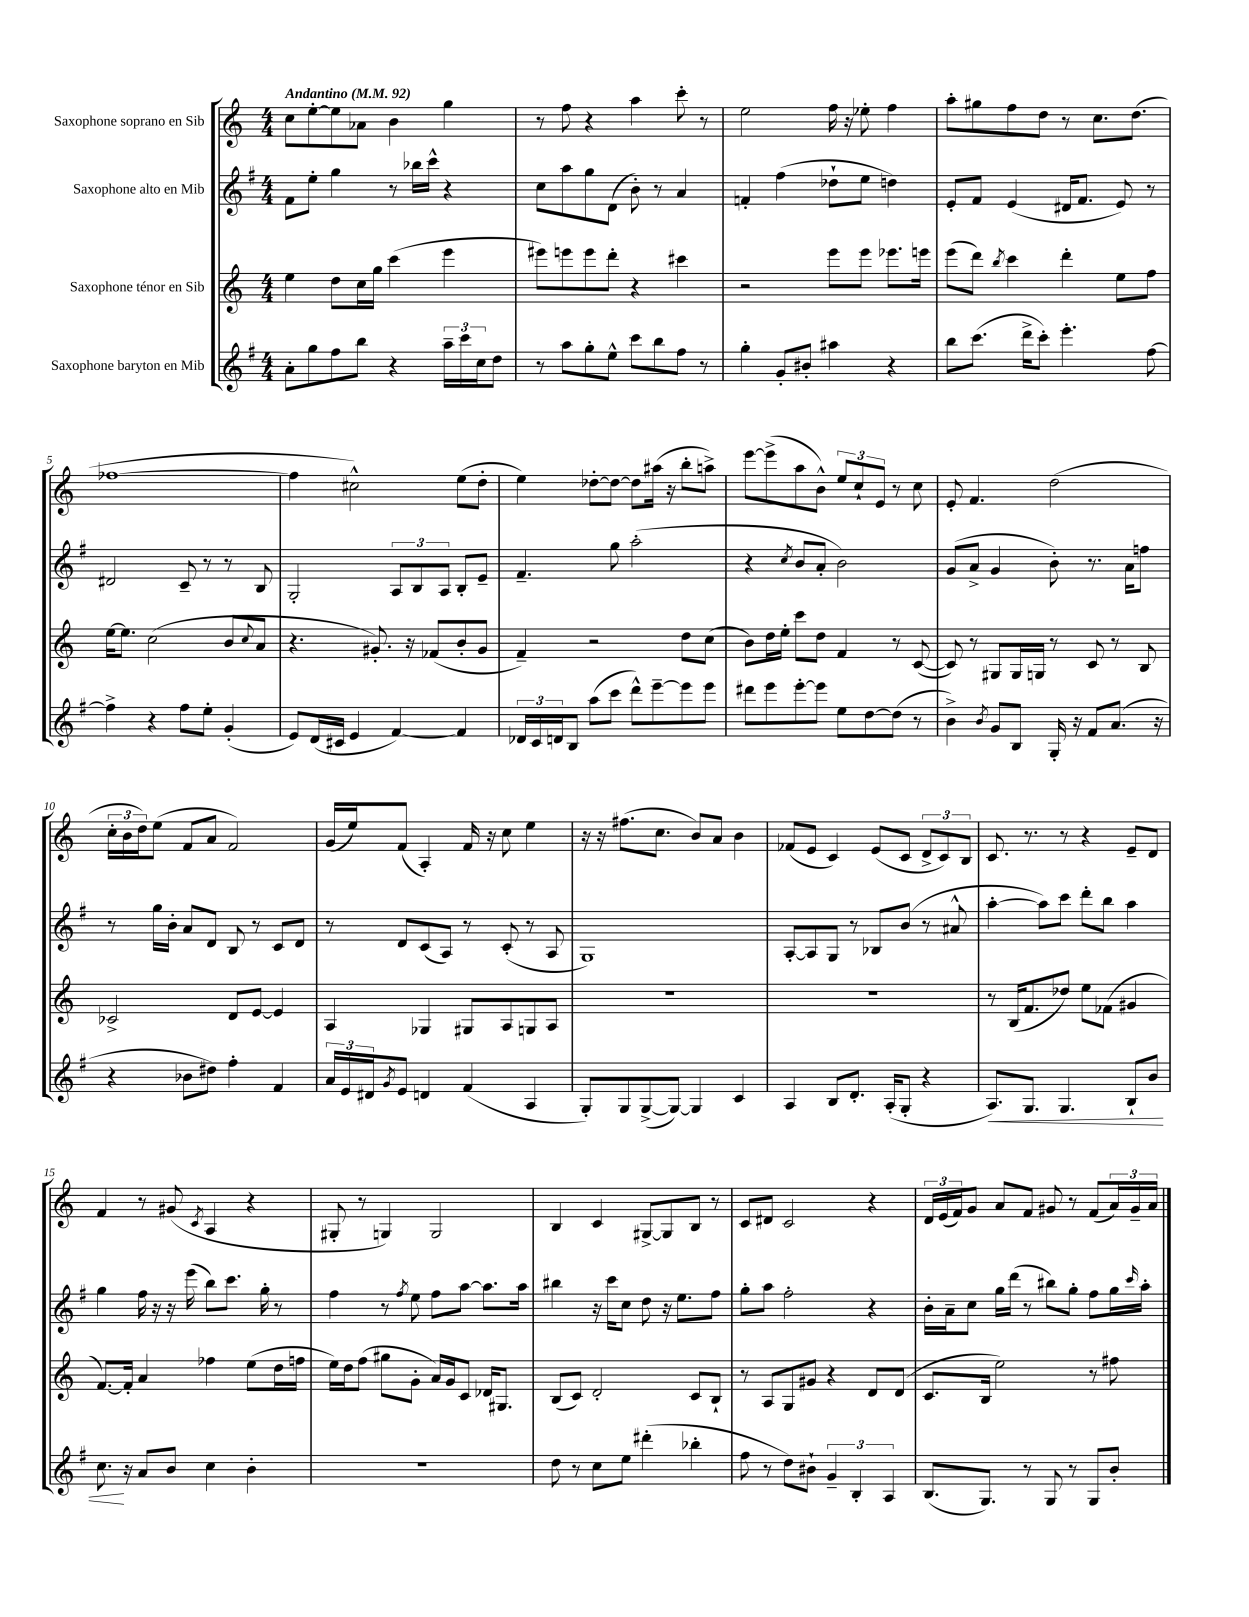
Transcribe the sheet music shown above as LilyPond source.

<<
\new StaffGroup <<
\new Staff = "s0" \with { instrumentName = "Saxophone soprano en Sib" } {
    \clef treble \key c \major \numericTimeSignature \time 4/4 \tempo "Andantino" 4 = 92
    c''8 e''8~-. e''8 aes'8 b'4 g''4 |
    r8 f''8 r4 a''4 c'''8-. r8 |
    e''2 f''16 r16 ees''8-. f''4 |
    a''8-. gis''8 f''8 d''8 r8 c''8. d''8.( |
    fes''1~ |
    fes''4 cis''2-^) e''8( d''8-. |
    e''4) des''8~-. des''8~ des''8 ais''16( r16 b''8-. a''8->) |
    e'''8~ e'''8->( a''8 b'8-^) \tuplet 3/2 { e''8 c''8-! e'8 } r8 c''8 |
    e'8-. f'4. d''2( |
    \tuplet 3/2 { c''16-. b'16 d''16) } e''8( f'8 a'8 f'2) |
    g'16( e''16) f'8( a4-.) f'16 r16 c''8 e''4 |
    r16 r16 fis''8.( c''8. b'8) a'8 b'4 |
    fes'8( e'8 c'4) e'8( c'8 \tuplet 3/2 { d'8-> c'8) b8 } |
    c'8. r8. r8 r4 e'8-- d'8 |
    f'4 r8 gis'8( \acciaccatura { c'8 } a4 r4 |
    gis8-. r8 g4) g2 |
    b4 c'4 gis8~-> gis8 b8 r8 |
    c'8 dis'8 c'2 r4 |
    \tuplet 3/2 { d'16 e'16( f'16) } g'8 a'8 f'8 gis'8 r8 f'8( \tuplet 3/2 { a'16) gis'16-- a'16 } \bar "|." |
}
\new Staff = "s1" \with { instrumentName = "Saxophone alto en Mib" } {
    \clef treble \key g \major \numericTimeSignature \time 4/4
    fis'8 e''8-. g''4 r8 bes''16 c'''16-^ r4 |
    c''8 a''8 g''8 d'8( b'8-.) r8 a'4 |
    f'4-. fis''4( des''8-! e''8 d''4) |
    e'8-. fis'8 e'4( dis'16 fis'8. e'8) r8 |
    dis'2 c'8-- r8 r8 b8 |
    g2-. \tuplet 3/2 { a8 b8 a8 } b8-. e'8-- |
    fis'4.-- g''8 a''2-.( |
    r4 \acciaccatura { c''8 } b'8 a'8-. b'2) |
    g'8( a'8-> g'4 b'8-.) r8. a'16 f''8 |
    r8 g''16 b'16-. a'8 d'8 b8 r8 c'8 d'8 |
    r8 d'8 c'8( a8) r8 c'8-.( r8 a8 |
    g1) |
    a8~-. a8 g8 r8 bes8 b'8( r8 ais'8-^ |
    a''4~-. a''8) c'''8 d'''8-. b''8 a''4 |
    g''4 fis''16 r16 r16 e'''16( b''8) c'''8. g''16-. r8 |
    fis''4 r8 \acciaccatura { fis''8 } e''8 fis''8 a''8~ a''8. a''16 |
    bis''4 r16 c'''16 c''8 d''8 r16 e''8. fis''8 |
    g''8-. a''8 fis''2-. r4 |
    b'16-. a'16-- c''8 g''16 d'''16( r8 bis''8) g''8-. fis''8 g''16 \grace { c'''16 } a''16-. \bar "|." |
}
\new Staff = "s2" \with { instrumentName = "Saxophone ténor en Sib" } {
    \clef treble \key c \major \numericTimeSignature \time 4/4
    e''4 d''8 c''16 g''16 c'''4( e'''4 |
    eis'''8) e'''8 e'''8 d'''8-. r4 cis'''4 |
    r2 e'''8 e'''8 ees'''8. e'''16 |
    e'''8( d'''8) \acciaccatura { b''8 } c'''4 d'''4-. e''8 f''8 |
    e''16~ e''8. c''2( b'8 \appoggiatura { c''8 } a'8 |
    r4. gis'8.-.) r16 fes'8( b'8-. gis'8 |
    f'4--) r2 d''8 c''8( |
    b'8) d''16 e''16-. c'''8 d''8 f'4 r8 c'8~( |
    c'8) r8 gis8 gis16 g16 r8 c'8 r8 b8 |
    ces'2-> d'8 e'8~ e'4 |
    a4 ges4 gis8 a8 g8 a8 |
    R1 |
    R1 |
    r8 b16( f'8. des''8) e''8 fes'8( gis'4 |
    f'8.~) f'16-. a'4 fes''4 e''8( d''16 f''16 |
    e''16) d''16 f''8( gis''8 g'8-. a'16) g'16 c'8 des'16 gis8. |
    b8( c'8) d'2-. c'8 b8-! |
    r8 a8 g8 gis'8 r4 d'8 d'8( |
    c'8. b16 e''2) r8 fis''8 \bar "|." |
}
\new Staff = "s3" \with { instrumentName = "Saxophone baryton en Mib" } {
    \clef treble \key g \major \numericTimeSignature \time 4/4
    a'8-. g''8 fis''8 b''8 r4 \tuplet 3/2 { a''16-- c'''16 c''16 } d''8 |
    r8 a''8 g''8-. e''8-^ c'''8 b''8 fis''8 r8 |
    g''4-. g'8-. bis'8-. ais''4 r4 |
    b''8 c'''8.( d'''16-> c'''8-.) e'''4.-. fis''8~ |
    fis''4-> r4 fis''8 e''8-. g'4-.( |
    e'8) d'16( cis'16 e'4 fis'4~) fis'4 |
    \tuplet 3/2 { des'16 c'16 d'16 } b8 a''8( c'''8 d'''8-^) e'''8~-- e'''8 e'''8 |
    dis'''8 e'''8 e'''8~-. e'''8 e''8 d''8~ d''8( r8 |
    b'4->) \acciaccatura { b'8 } g'8 b8 g16-. r16 fis'8 a'8.( r16 |
    r4 bes'8 dis''8) fis''4-. fis'4 |
    \tuplet 3/2 { a'16 e'16 dis'16 } \acciaccatura { g'8 } e'8 d'4 fis'4( a4 |
    g8-.) g8 g8~->( g8~) g4 c'4 |
    a4 b8 d'8.-. a16-.( g8-. r4 |
    a8.\<) g8. g4. b8-! b'8 |
    c''8.\! r16 a'8 b'8 c''4 b'4-. |
    R1 |
    d''8 r8 c''8 e''8 dis'''4-.( bes''4-. |
    fis''8 r8 d''8) bis'8-! \tuplet 3/2 { g'4-- b4-. a4 } |
    b8.( g8.) r8 g8 r8 g8 b'8-. \bar "|." |
}
>>
>>
